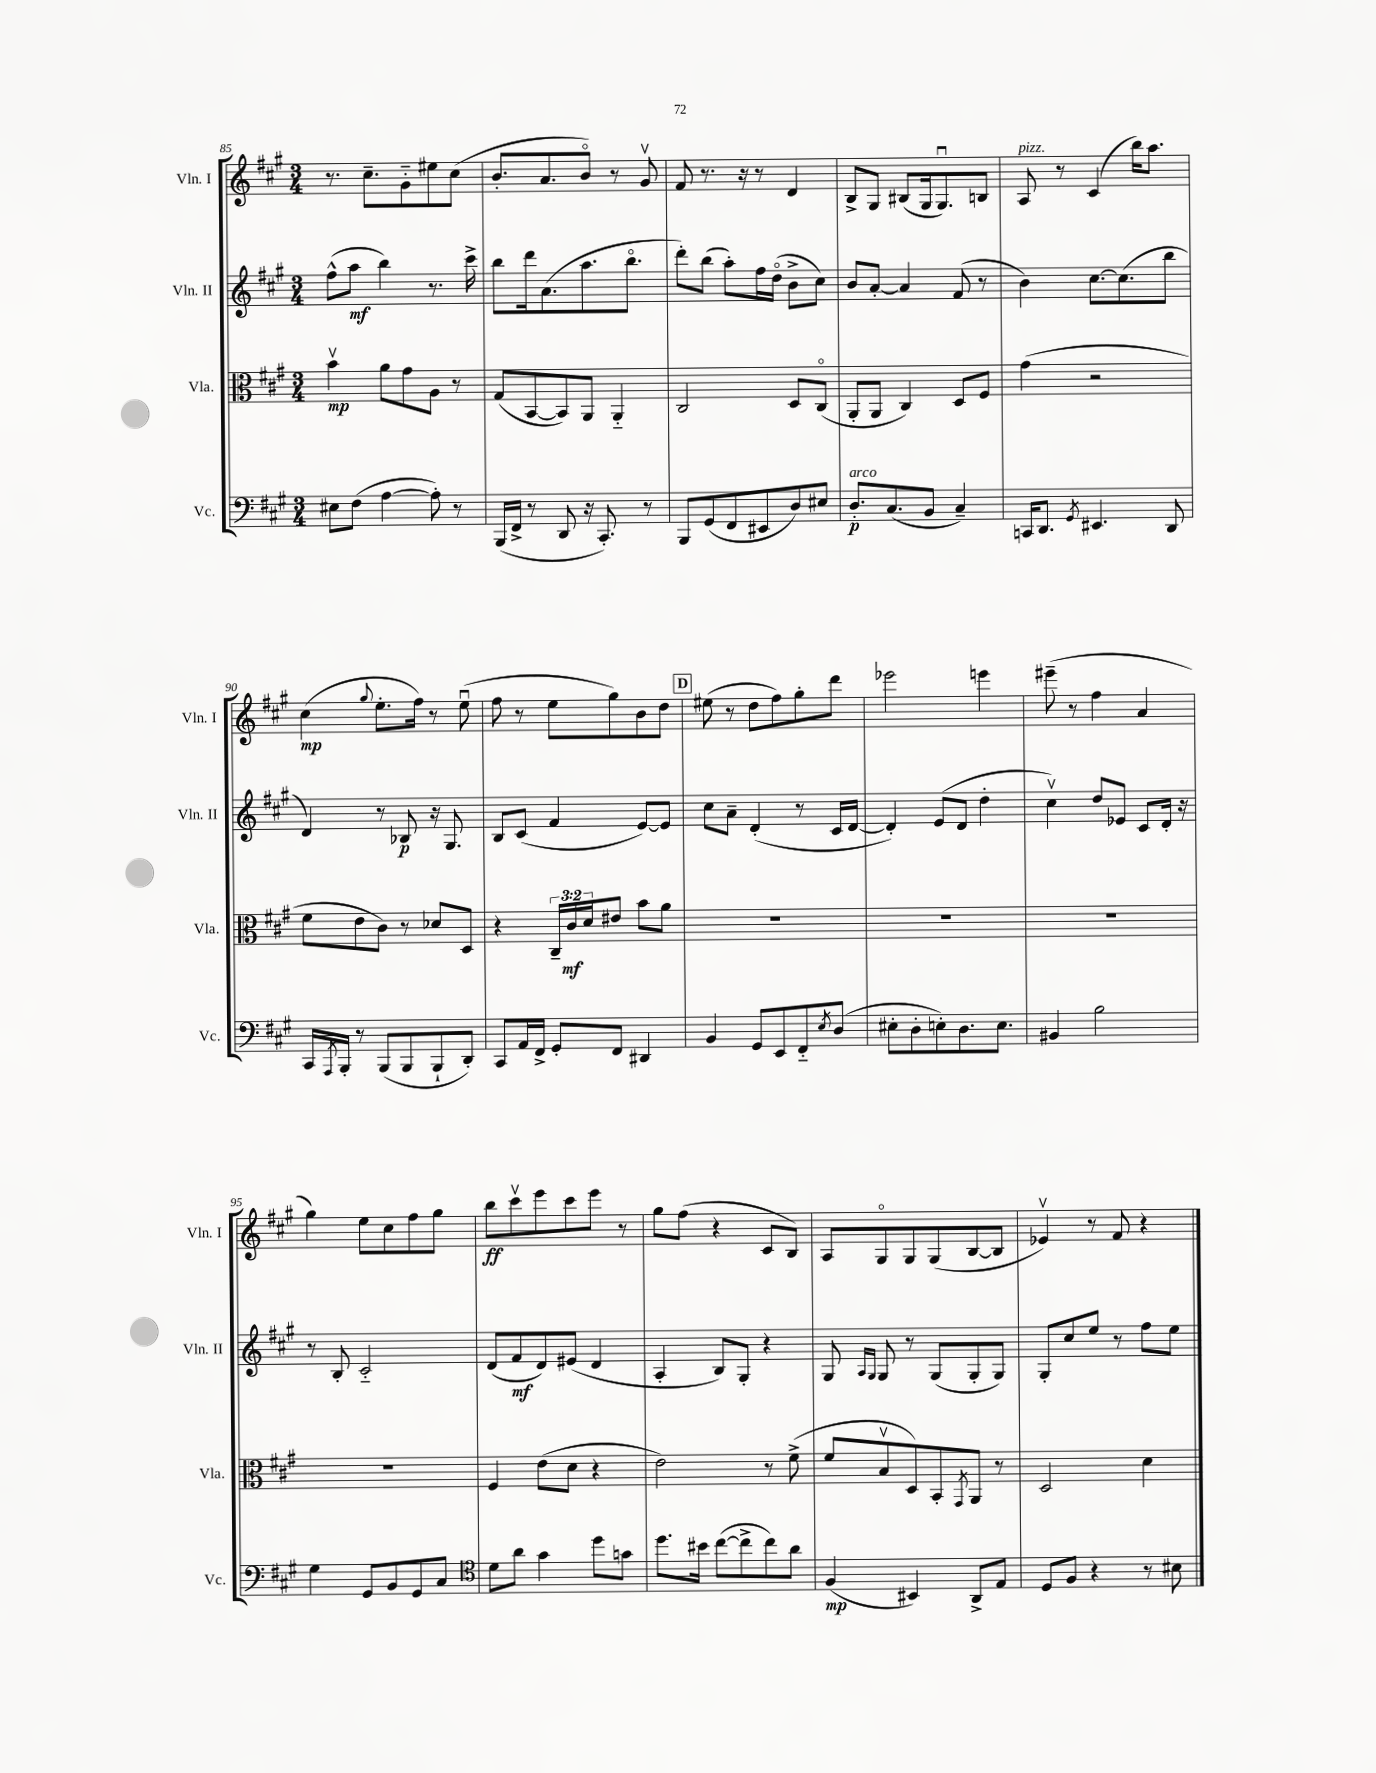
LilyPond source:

<<
\new StaffGroup <<
\new Staff = "s0" \with { instrumentName = "Vln. I" shortInstrumentName = "Vln. I" } {
    \clef treble \key a \major \numericTimeSignature \time 3/4
    r8. cis''8.-- gis'8-_ eis''8 cis''8( |
    b'8.-. a'8. b'8\flageolet) r8 gis'8\upbow |
    fis'8 r8. r16 r8 d'4 |
    b8-> gis8 bis8( gis16 gis8.\downbow) b8 |
    a8^\markup { \italic "pizz." } r8 cis'4( b''16) a''8. |
    cis''4\mp( \appoggiatura { gis''8 } e''8.-. fis''16) r8 e''8\downbow( |
    fis''8 r8 e''8 gis''8) b'8 d''8 |
    \mark \markup { \box "D" } eis''8( r8 d''8 fis''8) gis''8-. d'''8 |
    ees'''2 e'''4 |
    eis'''8--( r8 fis''4 a'4 |
    gis''4) e''8 cis''8 fis''8 gis''8 |
    b''8\ff cis'''8\upbow e'''8 cis'''8 e'''8 r8 |
    gis''8 fis''8( r4 cis'8 b8) |
    a8 gis8\flageolet gis8 gis8( b8~ b8 |
    ees'4\upbow) r8 fis'8 r4 \bar "|." |
}
\new Staff = "s1" \with { instrumentName = "Vln. II" shortInstrumentName = "Vln. II" } {
    \clef treble \key a \major \numericTimeSignature \time 3/4
    fis''8-^( a''8\mf b''4) r8. cis'''16-> |
    b''8 d'''16 a'8.( a''8. b''8.\flageolet |
    d'''8-.) b''8( a''8-.) fis''16 d''16\flageolet( b'8-> cis''8) |
    b'8 a'8~-. a'4 fis'8( r8 |
    b'4) cis''8.~ cis''8.( b''8 |
    d'4) r8 bes8\p r16 gis8. |
    b8 cis'8( fis'4 e'8~) e'8 |
    \mark \markup { \box "D" } cis''8 a'8-- d'4-.( r8 cis'16 d'16~ |
    d'4-.) e'8( d'8 d''4-. |
    cis''4\upbow) d''8 ees'8 cis'8 d'16-. r16 |
    r8 b8-. cis'2-_ |
    d'8( fis'8\mf d'8) eis'8( d'4 |
    a4-. b8) gis8-. r4 |
    gis8 \grace { a16 gis16 } gis8 r8 gis8( gis8-. gis8) |
    gis8-. cis''8 e''8 r8 fis''8 e''8 \bar "|." |
}
\new Staff = "s2" \with { instrumentName = "Vla." shortInstrumentName = "Vla." } {
    \clef alto \key a \major \numericTimeSignature \time 3/4 \override Staff.TupletNumber.text = #tuplet-number::calc-fraction-text
    b'4\upbow\mp a'8 gis'8 a8 r8 |
    gis8( b,8~ b,8) a,8 a,4-_ |
    cis2 d8 cis8\flageolet( |
    a,8-. a,8 cis4) d8 fis8 |
    gis'4( r2 |
    fis'8 e'8 cis'8) r8 des'8 d8 |
    r4 \tuplet 3/2 { cis16-- cis'16\mf d'16 } eis'8 b'8 a'8 |
    \mark \markup { \box "D" } R2. |
    R2. |
    R2. |
    R2. |
    fis4 e'8( d'8 r4 |
    e'2) r8 fis'8->( |
    fis'8 b8\upbow d8) b,8-. \acciaccatura { gis,8 } a,8 r8 |
    d2 d'4 \bar "|." |
}
\new Staff = "s3" \with { instrumentName = "Vc." shortInstrumentName = "Vc." } {
    \clef bass \key a \major \numericTimeSignature \time 3/4
    eis8 fis8( a4~ a8-.) r8 |
    b,,16( fis,16-> r8 d,8 r16 cis,8.-.) r8 |
    b,,8 gis,8( fis,8 eis,8 d8) eis8 |
    d8.-.\p^\markup { \italic "arco" } cis8.( b,8 cis4--) |
    c,16 d,8. \acciaccatura { gis,8 } eis,4. d,8 |
    cis,16 \acciaccatura { a,,8 } b,,16-. r8 b,,8( b,,8 b,,8-! d,8-.) |
    cis,8 a,16 fis,16-> gis,8-. fis,8 dis,4 |
    \mark \markup { \box "D" } b,4 gis,8 e,8 fis,8-_ \acciaccatura { e8 } d8( |
    eis8-. d8-. e8-.) d8. e8. |
    bis,4 b2 |
    gis4 gis,8 b,8 gis,8 cis8 |
    \clef tenor d'8 a'8 gis'4 d''8 g'8 |
    d''8. bis'16 cis''8~( cis''8-> cis''8) a'8 |
    fis4\mp( bis,4) a,8-> e8 |
    d8 fis8 r4 r8 bis8 \bar "|." |
}
>>
>>
\layout { \context { \Score currentBarNumber = #85 } }
